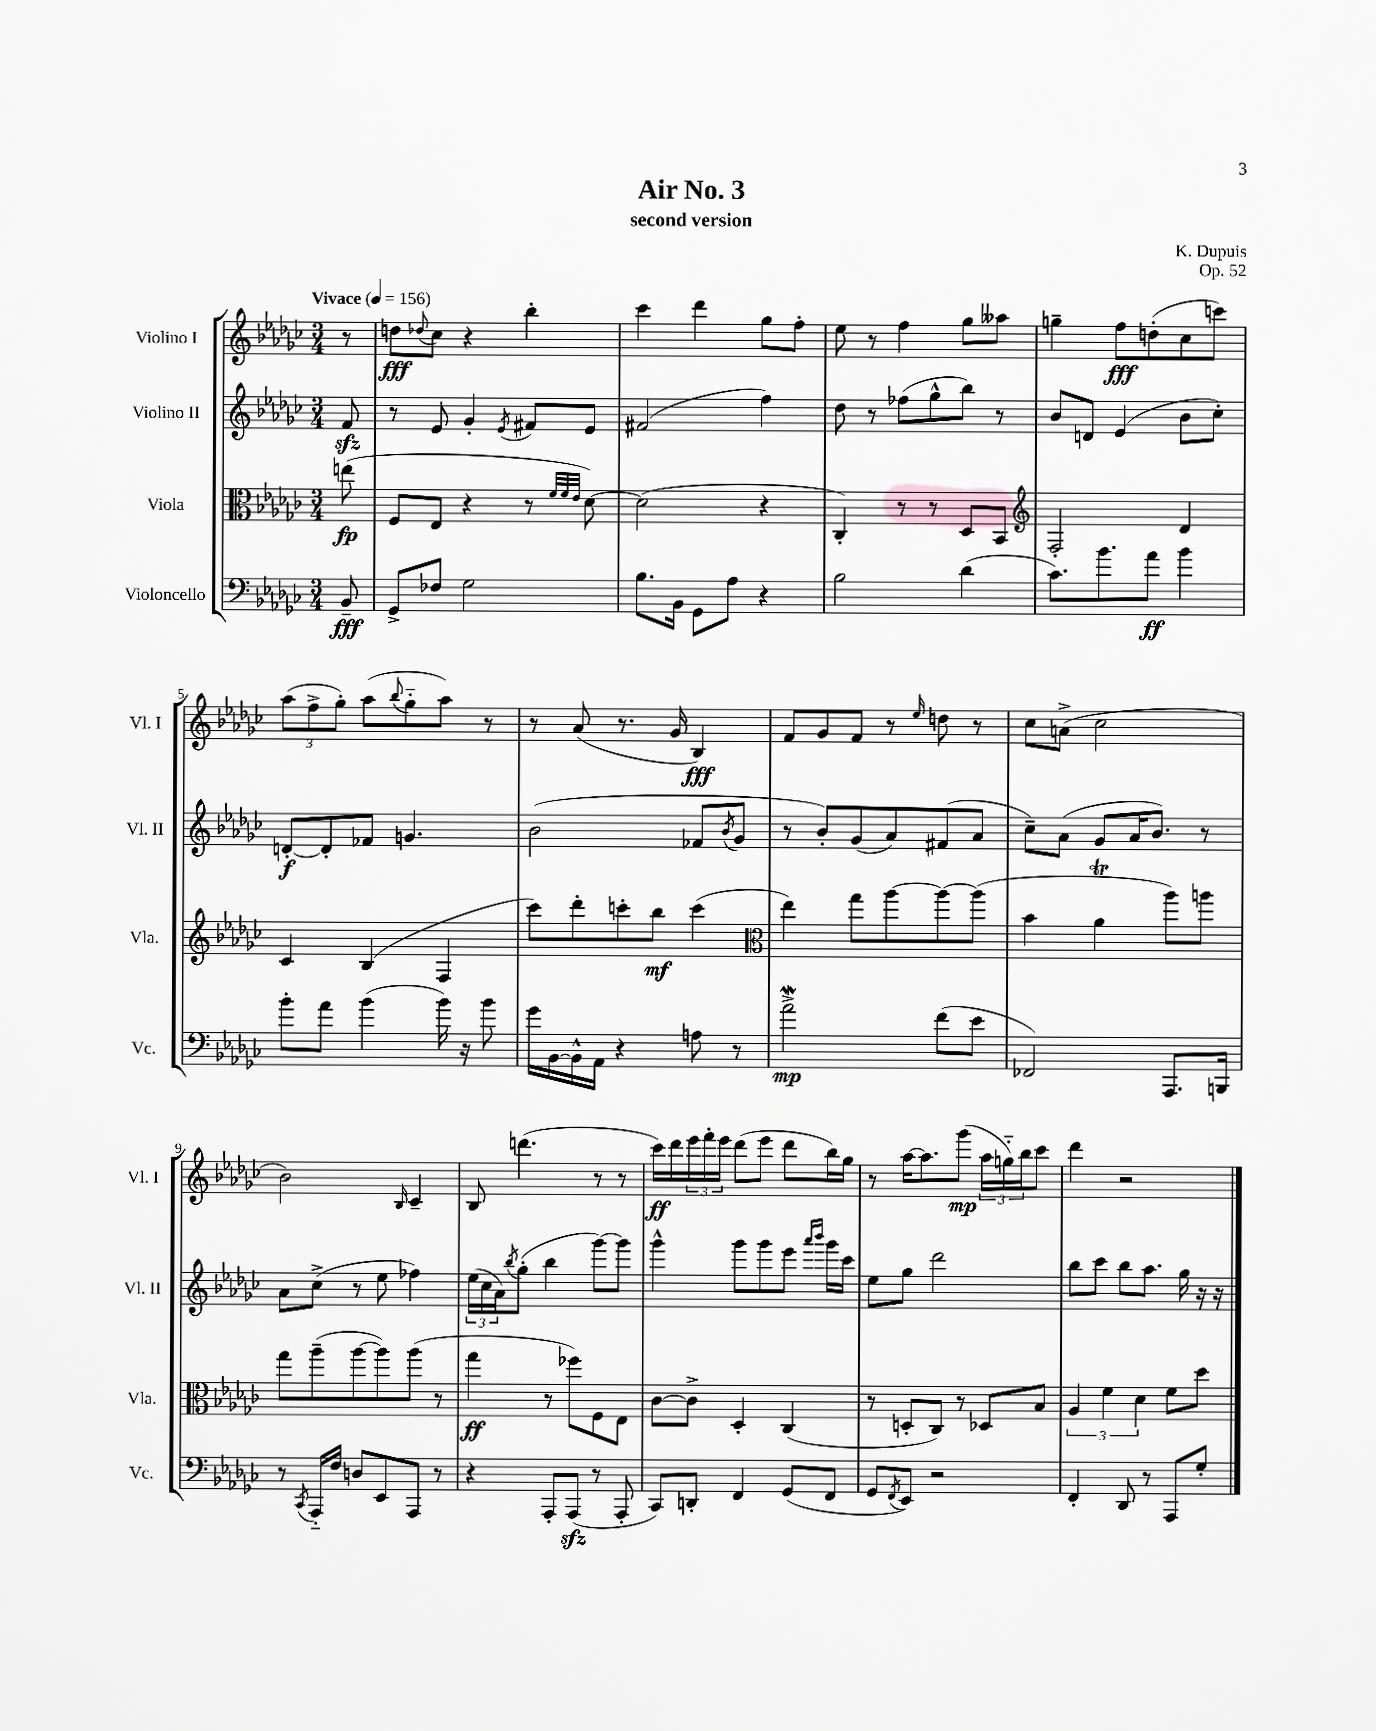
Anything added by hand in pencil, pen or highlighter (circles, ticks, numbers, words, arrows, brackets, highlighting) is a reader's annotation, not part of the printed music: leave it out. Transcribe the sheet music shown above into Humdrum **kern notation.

**kern	**kern	**kern	**kern
*staff4	*staff3	*staff2	*staff1
*clefF4	*clefC3	*clefG2	*clefG2
*k[b-e-a-d-g-c-]	*k[b-e-a-d-g-c-]	*k[b-e-a-d-g-c-]	*k[b-e-a-d-g-c-]
*M3/4	*M3/4	*M3/4	*M3/4
*MM156	*MM156	*MM156	*MM156
8BB-~	(8ee	8f	8r
=	=	=	=
8GG-^	8F	8r	8dd
.	.	.	8qqdd-
8F-	8E-	8e-	8cc-
2G-	4r	4g-'	4r
.	.	8qe-	.
.	8r	8f#	4bb-'
.	32qqf	.	.
.	32qqf	.	.
.	32qqe-	.	.
.	[8d-)	8e-	.
=	=	=	=
8.B-	(2d-]	(2f#	4ccc-
16BB-	.	.	.
8GG-	.	.	4ddd-
8A-	.	.	.
4r	4r	4ff)	8gg-
.	.	.	8ff'
=	=	=	=
2B-	4C-')	8dd-	8ee-
.	.	8r	8r
.	8r	(8ff-	4ff
.	8r	8gg-^^	.
(4d-	8D-	8bb-)	8gg-
.	8BB-	8r	8aa--
=	=	=	=
*	*clefG2	*	*
8.c-)	2F'	8b-	4gg~
.	.	8d	.
8.b-	.	.	.
.	.	(4e-	8ff
8a-	.	.	(8dd'
4b-	4d-	8b-	8cc-
.	.	8cc-')	8ccc)
=	=	=	=
8b-'	4c-	[8d'	(12aa-
.	.	.	12ff^
8a-	.	8d']	.
.	.	.	12gg-')
(4b-	(4B-	8f-	(8aa-
.	.	.	8qqbb-
.	.	4.g	8gg-'~
16b-)	4F	.	8aa-)
16r	.	.	.
8b-	.	.	8r
=	=	=	=
16g-	8ccc-)	(2b-	8r
[16BB-	.	.	.
16BB-^^]	8ddd-'	.	(8a-
16AA-	.	.	.
4r	8ccc'	.	8.r
.	8bb-	.	.
.	.	.	16g-
8A	(4ccc	8f-	4B-)
.	.	8qb-	.
8r	.	8g-	.
=	=	=	=
*	*clefC3	*	*
2a-^	4ee-)	8r	8f
.	.	8b-')	8g-
.	8gg-	(8g-	8f
.	[8aa-	8a-)	8r
.	.	.	16qqee-
(8f	8aa-_	(8f#	8dd
8e-	(8aa-]	8a-	8r
=	=	=	=
2FF-)	4b-	8cc-~)	8cc-
.	.	(8a-	(8a^
.	4a-	8g-	2cc-
.	.	16a-	.
.	.	8.b-)	.
8.AAA-	8aa-)	.	.
.	8aa	8r	.
16BBB	.	.	.
=	=	=	=
8r	8gg-	8a-	2b-)
8qCC-	.	.	.
16AAA-'~	(8aa-~	(8cc-^	.
16F	.	.	.
8D	[8aa-	8r	.
8EE-	8aa-])	8ee-	.
.	.	.	16qqB-
8AAA-	(8aa-	4ff-)	4c-~
8r	8r	.	.
=	=	=	=
4r	4gg-	(24ee-	8B-
.	.	24cc-	.
.	.	24a-)	.
.	.	8qbb-	.
.	.	(8gg-'	(4.ddd
8AAA-'	8r	4bb-	.
(8AAA-	8ff-)	.	.
8r	8F	[8ggg-)	8r
8AAA-'	8E-	8ggg-]	8r
=	=	=	=
8CC-)	[8c-	4ggg-^^	16ccc-)
.	.	.	16ddd-
8DD'	8c-^]	.	24eee-
.	.	.	24fff'
.	.	.	24eee-
4FF	4D-'	8ggg-	(8ddd-
.	.	8ggg-	8eee-
(8GG-	(4C-	8eee-	8ddd-
.	.	16qqaaa-	.
.	.	16qqbbb-	.
8FF	.	16ggg-	16bb-)
.	.	16ccc-	16gg-
=	=	=	=
8GG-	8r	8ee-	8r
8qFF	.	.	.
8EE-)	8D'	8gg-	[16aa-
.	.	.	8.aa-]
2r	8C-)	2ddd-	.
.	8r	.	(8ggg-
.	8D-	.	24aa-
.	.	.	24gg'~)
.	.	.	24bb-
.	8B-	.	8ccc-
=	=	=	=
4FF'	6A-	8bb-	4ddd-
.	.	8ccc-	.
.	6f	.	.
8DD-	.	8bb-	2r
.	6d-	.	.
8r	.	8.aa-	.
8AAA-	8f	.	.
.	.	16gg-	.
8G-'	8dd-	16r	.
.	.	16r	.
==	==	==	==
*-	*-	*-	*-
